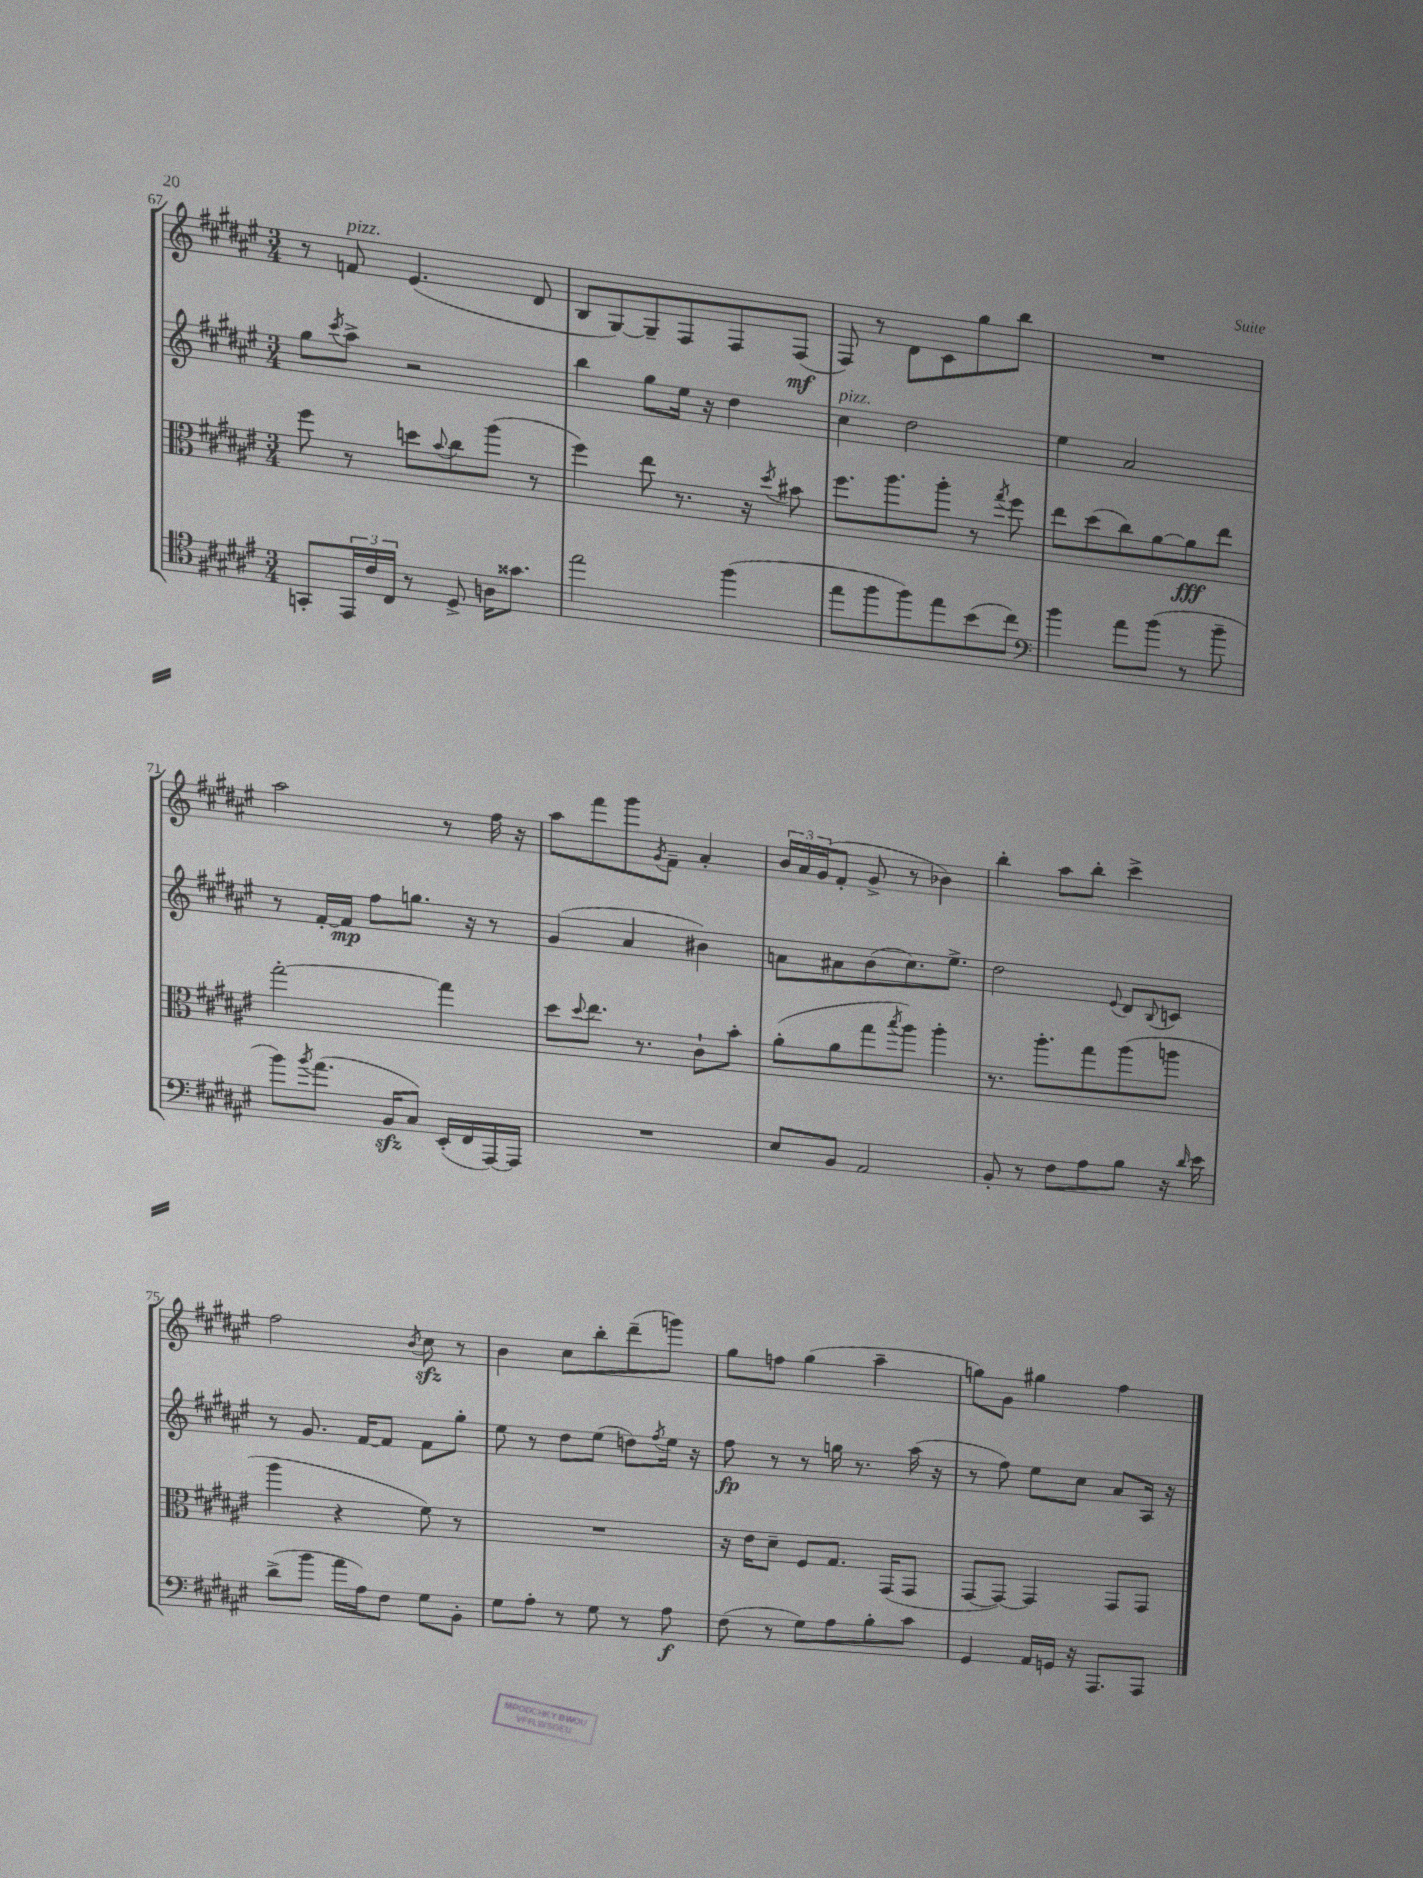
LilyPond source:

<<
\new StaffGroup <<
\new Staff = "s0" {
    \clef treble \key fis \major \numericTimeSignature \time 3/4
    r8 f'8^\markup { \italic "pizz." } eis'4.( dis'8 |
    b8 gis8~) gis8-- fis8 fis8 fis8\mf( |
    fis8) r8 dis'8 cis'8 gis''8 b''8 |
    R2. |
    ais''2 r8 fis''16 r16 |
    ais''8 fis'''8 gis'''8 \acciaccatura { gis'8 } fis'8-- ais'4-. |
    \tuplet 3/2 { b'16 ais'16 gis'16( } fis'8-. gis'8-> r8 bes'4) |
    b''4-. ais''8 b''8-. cis'''4-> |
    fis''2 \acciaccatura { b'8 } cis''8\sfz r8 |
    b'4 cis''8 b''8-. dis'''8--( g'''8) |
    gis''8 f''8 gis''4( ais''4-- |
    g''8) gis'8 gis''4 fis''4 \bar "|." |
}
\new Staff = "s1" {
    \clef treble \key fis \major \numericTimeSignature \time 3/4
    gis''8 \acciaccatura { cis'''8 } ais''8-> r2 |
    b''4 gis''8 eis''16 r16 dis''4 |
    cis''4^\markup { \italic "pizz." } dis''2 |
    eis''4 ais'2 |
    r8 fis'16~-. fis'16\mp fis''8 g''8. r16 r8 |
    gis'4( ais'4 bis'4) |
    a'8 ais'8 b'8( cis''8.) eis''8.-> |
    dis''2 \appoggiatura { eis'8 } dis'8 \appoggiatura { b8 } c'8 |
    r8 gis'8. fis'16~ fis'8 fis'8 gis''8-. |
    eis''8 r8 dis''8 eis''8( d''8) \acciaccatura { fis''8 } eis''16 r16 |
    fis''8\fp r8 r8 g''16 r8. ais''16( r16 |
    r8 fis''8) eis''8 cis''8 ais'8 ais16 r16 \bar "|." |
}
\new Staff = "s2" {
    \clef alto \key fis \major \numericTimeSignature \time 3/4
    fis''8 r8 d''8 \appoggiatura { b'8 } cis''8 ais''8( r8 |
    fis''4) eis''8 r8. r16 \acciaccatura { dis''8 } bis'8 |
    fis''8. ais''8. ais''8-. r8 \acciaccatura { gis''8 } fis''8 |
    eis''8 dis''8( cis''8) ais'8~ ais'8\fff eis''8 |
    gis''2~-. gis''4 |
    dis''8 \appoggiatura { dis''8 } eis''8. r8. cis'8-! b'8-. |
    ais'8-.( ais'8 gis''8 \acciaccatura { b''8 } ais''8) ais''4-. |
    r8. ais''8.-. gis''8 ais''8( a''8 |
    ais''4 r4 fis'8) r8 |
    R2. |
    r16 eis'16 dis'8-- fis8 gis8. gis,16( gis,8 |
    gis,8~ gis,8~) gis,4 gis,8 gis,8 \bar "|." |
}
\new Staff = "s3" {
    \clef tenor \key fis \major \numericTimeSignature \time 3/4
    g,8-. \tuplet 3/2 { eis,16 cis'16 cis16 } r8 dis8-> a16 gisis'8. |
    eis''2 fis''4( |
    eis''8 fis''8 fis''8) eis''8 b'8( cis''8) |
    \clef bass b'4 ais'8 b'8( r8 b'8-- |
    b'8) \acciaccatura { b'8 } ais'8.( b,16\sfz cis8) eis,16-.( fis,16 ais,,16~) ais,,16 |
    R2. |
    eis8 b,8 ais,2 |
    b,8-. r8 fis8 ais8 b8 r16 \grace { dis'16 } eis'16 |
    dis'8->( b'8 ais'16 ais16) fis8 gis8 b,8-. |
    gis8 ais8-. r8 gis8 r8 ais8\f |
    fis8( r8 gis8) ais8 b8-. cis'8 |
    gis,4 ais,16 g,16 r16 ais,,8. ais,,8 \bar "|." |
}
>>
>>
\layout { \context { \Score currentBarNumber = #67 } }
